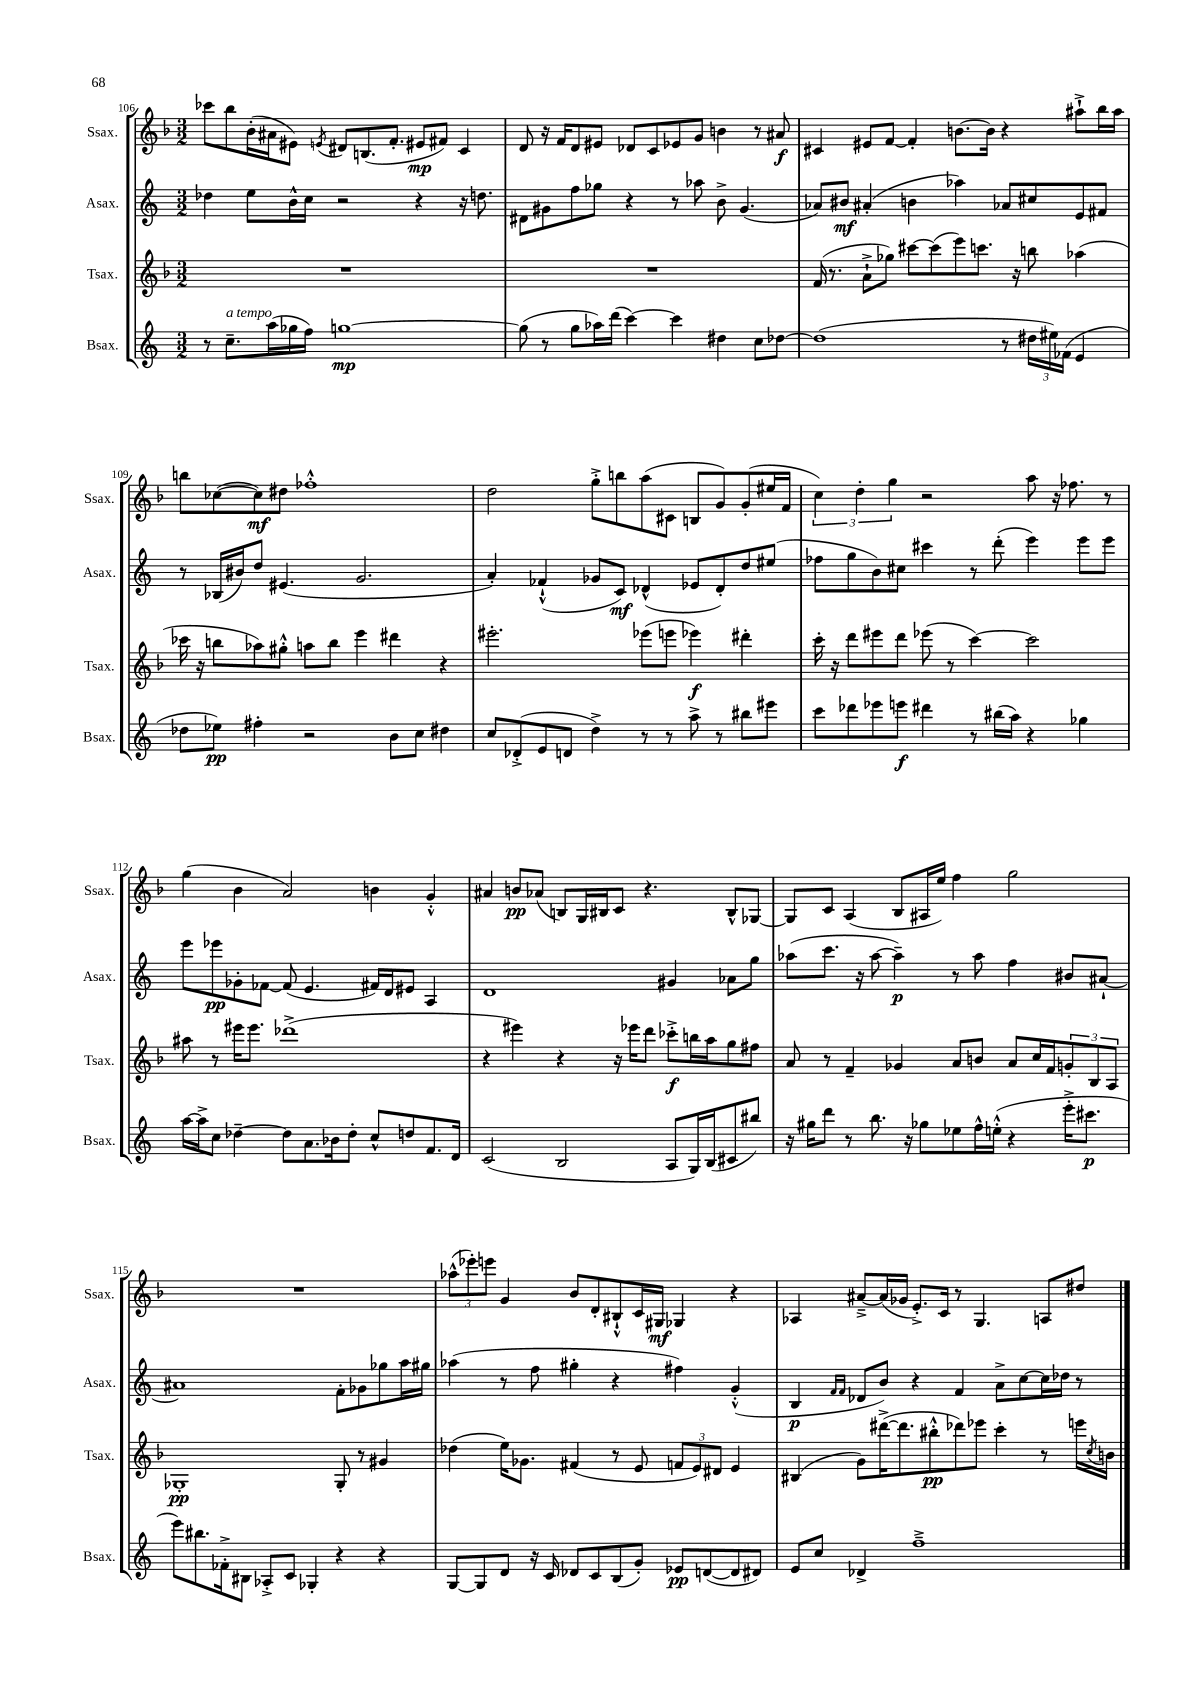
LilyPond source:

<<
\new StaffGroup <<
\new Staff = "s0" \with { instrumentName = "Ssax." shortInstrumentName = "Ssax." } {
    \clef treble \key f \major \numericTimeSignature \time 3/2
    ces'''8 bes''8 bes'16-.( ais'16 eis'8) \acciaccatura { e'8 } dis'8 b8.( f'8.-. eis'8\mp fis'8) c'4 |
    d'8 r16 f'16 d'8 eis'8 des'8 c'8 ees'8 g'8 b'4 r8 ais'8\f |
    cis'4 eis'8 f'8~ f'4-. b'8.~ b'16 r4 ais''8-!-> bes''16 ais''16 |
    b''8 ces''8~( ces''8\mf) dis''8 fes''1-.-^ |
    d''2 g''8-.-> b''8 a''8( cis'8 b8 g'8) g'8-.( eis''16 f'16 |
    \tuplet 3/2 { c''4) d''4-. g''4 } r2 a''8 r16 fes''8. r8 |
    g''4( bes'4 a'2) b'4 g'4-.-^ |
    ais'4 b'8\pp aes'8( b8) g16 bis16 c'8 r4. bis8-^ ges8~ |
    ges8 c'8 a4( bes8 ais16 e''16) f''4 g''2 |
    R1. |
    \tuplet 3/2 { aes''8-^( ees'''8-.) e'''8 } g'4 bes'8 d'8-. bis8-!-^ c'16 gis16\mf ges4 r4 |
    aes4 ais'8~---> ais'16( ges'16 e'8.-.->) c'16 r8 g4. a8 dis''8 \bar "|." |
}
\new Staff = "s1" \with { instrumentName = "Asax." shortInstrumentName = "Asax." } {
    \clef treble \key c \major \numericTimeSignature \time 3/2
    des''4 e''8 b'16-^ c''16 r2 r4 r16 d''8. |
    dis'8 gis'8 f''8 ges''8 r4 r8 aes''8 b'8-> gis'4.( |
    aes'8) bis'8\mf ais'4-.( b'4 aes''4) aes'8 cis''8 e'8 fis'8 |
    r8 bes16( bis'16) d''8 eis'4.( g'2. |
    a'4-.) fes'4-!-^( ges'8 c'8\mf) des'4-^( ees'8 des'8-.) d''8 eis''8( |
    fes''8 g''8 b'8) cis''8 cis'''4 r8 d'''8-.( e'''4) e'''8 e'''8 |
    e'''8 ees'''8\pp ges'8-. fes'8~ fes'8( e'4. fis'16) d'16 eis'8 a4 |
    d'1 gis'4 aes'8 g''8 |
    aes''8( c'''8. r16 aes''8~ aes''4--\p) r8 aes''8 f''4 bis'8 ais'8~-! |
    ais'1 f'8-. ges'8 ges''8 a''16 gis''16 |
    aes''4( r8 f''8 gis''4-. r4 fis''4) g'4-.-^( |
    b4\p \grace { f'16 f'16 } des'8 b'8) r4 f'4 a'8-> c''8~ c''16 des''16 r8 \bar "|." |
}
\new Staff = "s2" \with { instrumentName = "Tsax." shortInstrumentName = "Tsax." } {
    \clef treble \key f \major \numericTimeSignature \time 3/2
    R1. |
    R1. |
    f'16( r8. a'8-!-> ges''8) cis'''8~ cis'''8( e'''8) c'''8. r16 b''8 aes''4( |
    ces'''16 r16 b''8 aes''8) gis''8-.-^ a''8 b''8 e'''4 dis'''4 r4 |
    eis'''2.-. ees'''8( e'''8 ees'''4\f) dis'''4-. |
    c'''16-. r16 d'''8 eis'''8 d'''8 ees'''8( r8 c'''4~) c'''2 |
    ais''8 r8 eis'''16 eis'''8. des'''1->( |
    r4 eis'''4) r4 r16 ees'''16 d'''8 ces'''8-.->\f b''16 a''16 g''8 fis''8 |
    a'8 r8 f'4-- ges'4 a'8 b'8 a'8 c''16 f'16 \tuplet 3/2 { g'8-. bes8 a8 } |
    ges1-.\pp ges8-. r8 gis'4 |
    des''4( e''16) ges'8. fis'4( r8 e'8 \tuplet 3/2 { f'8 e'8) dis'8 } e'4 |
    bis4( g'8) dis'''16~->( dis'''8. bis''8-.-^\pp des'''8) ees'''8 c'''4-. r8 e'''16 \acciaccatura { c''8 } b'16 \bar "|." |
}
\new Staff = "s3" \with { instrumentName = "Bsax." shortInstrumentName = "Bsax." } {
    \clef treble \key c \major \numericTimeSignature \time 3/2
    r8 c''8.--^\markup { \italic "a tempo" } a''16( ges''16 f''16) g''1~\mp |
    g''8( r8 g''8 aes''16) d'''16( c'''4~) c'''4 dis''4 c''8 des''8~ |
    des''1( r8 \tuplet 3/2 { dis''16 eis''16) fes'16( } e'4 |
    des''8 ees''8\pp) fis''4-. r2 b'8 c''8 dis''4 |
    c''8 des'8-.->( e'8 d'8 d''4->) r8 r8 a''8-> r8 bis''8 eis'''8 |
    c'''8 des'''8 ees'''8 e'''8\f dis'''4 r8 bis''16( a''16) r4 ges''4 |
    a''16~ a''16-> c''8 des''4~-- des''8 a'8. bes'16 des''8-. c''8-^ d''8 f'8. d'16 |
    c'2( b2 a8 g16) b16( cis'8 bis''8) |
    r16 gis''16 d'''8 r8 b''8. r16 ges''8 ees''8 f''16-^ e''16-.-^( r4 e'''16-.-> cis'''8.\p |
    e'''8) bis''8. fes'16-.-> bis8 aes8-.-> c'8 ges4-. r4 r4 |
    g8~ g8 d'8 r16 c'16 des'8 c'8 b8( g'8-.) ees'8\pp d'8~( d'8 dis'8) |
    e'8 c''8 des'4-> f''1---> \bar "|." |
}
>>
>>
\layout { \context { \Score currentBarNumber = #106 } }
